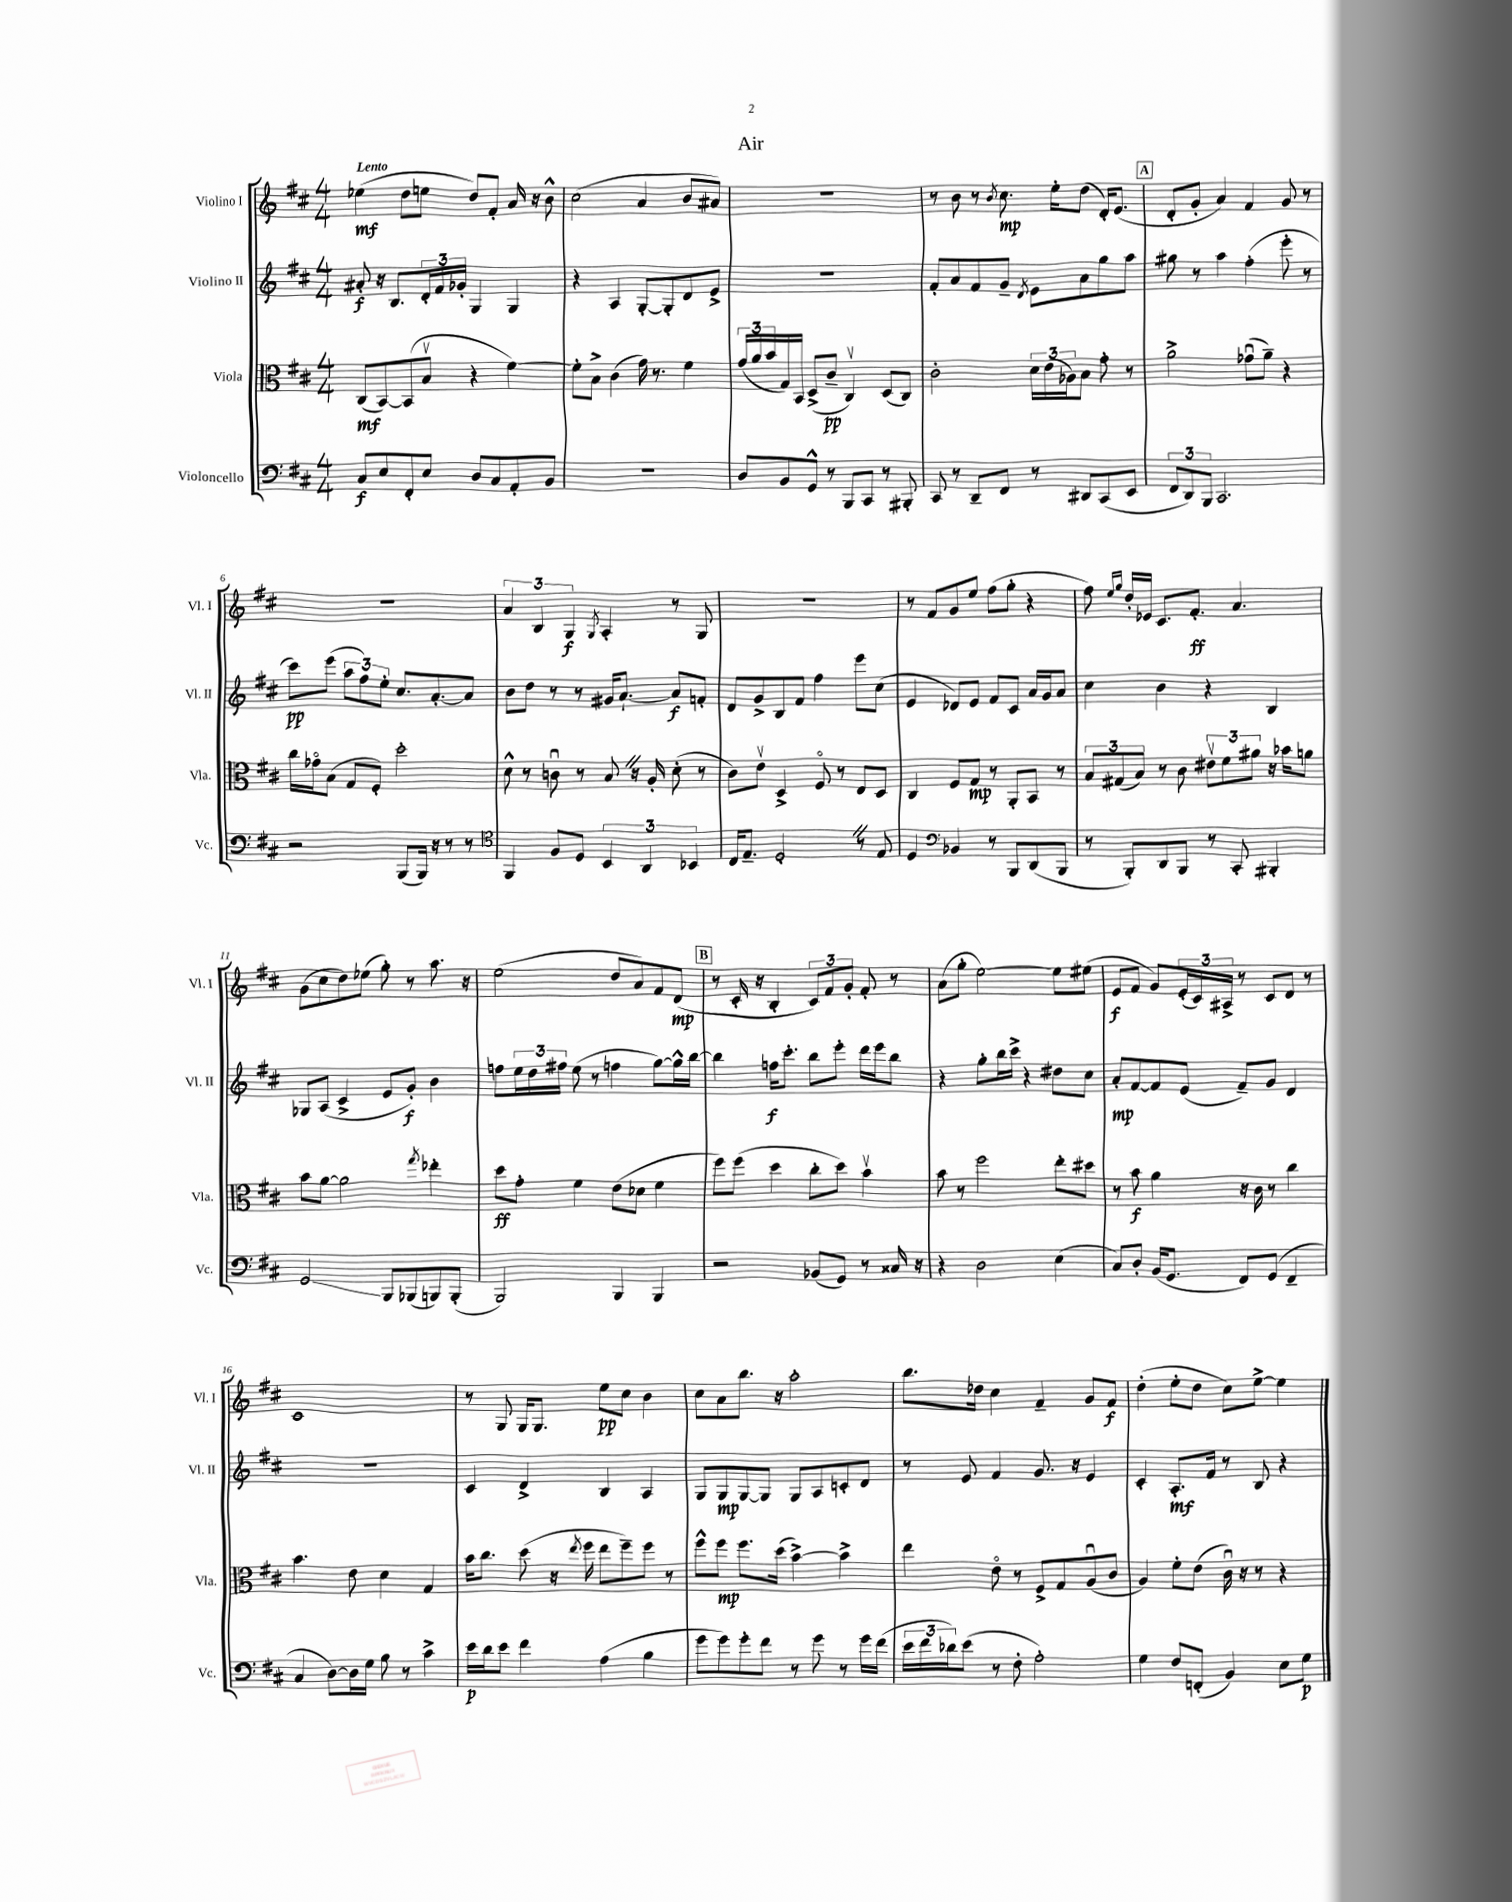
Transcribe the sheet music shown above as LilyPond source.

\header { title = "Air" }
<<
\new StaffGroup <<
\new Staff = "s0" \with { instrumentName = "Violino I" shortInstrumentName = "Vl. I" } {
    \clef treble \key d \major \numericTimeSignature \time 4/4 \tempo "Lento"
    ees''4\mf( d''8 e''8 d''8) fis'8-. a'16 r16 b'8-^ |
    cis''2( a'4 b'8 ais'8) |
    R1 |
    r8 b'8 r8 \acciaccatura { b'8 } cis''8.\mp e''16-. d''8( d'16-.) e'8.( |
    \mark \markup { \box "A" } d'8-. g'8-. a'4) fis'4 g'8 r8 |
    R1 |
    \tuplet 3/2 { a'4 b4 g4\f } \acciaccatura { g8 } a4-. r8 g8 |
    r1 |
    r8 fis'8 g'8 e''8 fis''8( g''8-. r4 |
    fis''8) \grace { e''16 g''16 } d''16-. ees'16 cis'8. fis'8.-.\ff a'4. |
    g'8( cis''8 d''8) ees''8( g''8-.) r8 a''8. r16 |
    e''2( d''8 a'8) fis'8 d'8\mp( |
    \mark \markup { \box "B" } r8 cis'16-. r16 b4-. \tuplet 3/2 { cis'8) fis'8 g'8-. } fis'8-. r8 |
    a'8( g''8-. e''2~) e''8 eis''8( |
    e'8\f fis'8 g'8) \tuplet 3/2 { e'16-.( cis'16) ais16-> } r8 cis'8 d'8 r8 |
    cis'1 |
    r8 g8 g16 g8. e''8\pp cis''8 b'4 |
    cis''8 a'8 b''8. r16 a''2-. |
    b''8. des''16 cis''4 fis'4-- g'8 fis'8\f |
    d''4-.( e''8-. d''8 cis''8) e''8~-> e''4 \bar "|." |
}
\new Staff = "s1" \with { instrumentName = "Violino II" shortInstrumentName = "Vl. II" } {
    \clef treble \key d \major \numericTimeSignature \time 4/4
    ais'8-.\f r16 b8. \tuplet 3/2 { d'16-. fis'16 ges'16-. } g4 g4 |
    r4 a4 g8~-. g8-. d'8 e'8-> |
    R1 |
    fis'8-. a'8 fis'8 g'8-- \acciaccatura { d'8 } e'8 a'8 g''8 a''8 |
    \mark \markup { \box "A" } gis''8 r8 a''4 fis''4-.( e'''8-. r8 |
    cis'''8\pp) e'''8( \tuplet 3/2 { a''8 fis''8) e''8-. } cis''8. a'8.~-. a'8 |
    b'8 d''8 r8 r8 gis'16 a'8.~-! a'8\f f'8-. |
    d'8 g'8-> b8 fis'8 fis''4 e'''8 cis''8( |
    e'4 des'8) e'8 fis'8 cis'8 a'16 g'16 a'8 |
    cis''4 b'4 r4 b4 |
    ges8 a8( cis'4-> e'8 g'8-.\f) b'4 |
    f''8 \tuplet 3/2 { e''16 d''16 fis''16 } e''8( r8 f''4 g''8~) g''16-^ b''16~ |
    \mark \markup { \box "B" } b''4 f''16\f cis'''8.-. b''8 e'''8-. d'''16 e'''16 b''8 |
    r4 g''8-. b''16 cis'''16-> r4 dis''8 cis''8 |
    a'8-.\mp fis'8~ fis'8 e'8( fis'8--) g'8 d'4 |
    R1 |
    cis'4 d'4-> b4 a4 |
    g8 g8\mp g8~ g8 g8 a8 c'8-. d'8 |
    r8 e'8 fis'4 g'8. r16 e'4 |
    cis'4-. a8.-.\mf fis'16 r8 b8 r4 \bar "|." |
}
\new Staff = "s2" \with { instrumentName = "Viola" shortInstrumentName = "Vla." } {
    \clef alto \key d \major \numericTimeSignature \time 4/4
    cis8\mf( b,8~) b,8( b8\upbow r4 fis'4~) |
    fis'8-. b8-> cis'4( g'16) r8. fis'4 |
    \tuplet 3/2 { g'16( a'16 b'16 } g16) b,16 d8->( cis'8--\pp cis4\upbow) d8( cis8) |
    cis'2-. \tuplet 3/2 { d'16 e'16( aes16) } b8 g'8-. r8 |
    \mark \markup { \box "A" } a'2-> ges'8\downbow( a'8--) r4 |
    cis''16 ges'16\flageolet b8( g8 fis8-.) d''2-. |
    d'8-^ r8 c'8\downbow r8 b8 \once \override BreathingSign.text = \markup { \musicglyph "scripts.caesura.straight" } \breathe r16 a16-. d'8-.( r8 |
    cis'8) e'8\upbow d4-> fis8\flageolet r8 e8 d8 |
    cis4 fis8 g8\mp r8 a,8-. b,8 r8 |
    \tuplet 3/2 { b8 gis8( b8) } r8 cis'8 \tuplet 3/2 { eis'8\upbow fis'8 ais'8 } r16 bes'16 a'8 |
    b'8 a'8~ a'2 \acciaccatura { g''8 } ees''4-. |
    d''8\ff g'8-. fis'4 e'8( des'8 fis'4 |
    \mark \markup { \box "B" } fis''8) fis''8( d''4 cis''8-. d''8) b'4\upbow |
    b'8 r8 fis''2 e''8-. dis''8 |
    r8 b'8\f a'4 r16 cis'16 r8 cis''4 |
    b'4. e'8 d'4 g4 |
    b'16 cis''8. d''8( r16 \acciaccatura { e''8 } fis''16 e''8 fis''8--) fis''8 r8 |
    fis''8-^ fis''8\mp fis''8. d''16( b'4~->) b'4-> |
    e''4 e'8\flageolet r8 fis8-> g8 a8\downbow( cis'8 |
    a4) fis'8-. e'8( cis'16\downbow) r16 r8 r4 \bar "|." |
}
\new Staff = "s3" \with { instrumentName = "Violoncello" shortInstrumentName = "Vc." } {
    \clef bass \key d \major \numericTimeSignature \time 4/4
    cis8\f e8 fis,8-. e8 d8 cis8 a,8-. b,8 |
    R1 |
    d8 b,8 g,8-^ r8 b,,8 cis,8 r8 bis,,8-. |
    cis,8 r8 d,8-- fis,8 r8 dis,8 cis,8( e,8 |
    \mark \markup { \box "A" } \tuplet 3/2 { fis,8 d,8) b,,8 } cis,2. |
    r2 b,,8( b,,16) r16 r8 r8 |
    \clef tenor fis,4 fis8 d8 \tuplet 3/2 { b,4 a,4 bes,4 } |
    cis16 e8.-- d2-. \once \override BreathingSign.text = \markup { \musicglyph "scripts.caesura.straight" } \breathe r8 e8 |
    d4 \clef bass bes,4 r8 b,,8 d,8( b,,8 |
    r8 b,,8-.) d,8 b,,8 r8 cis,8-. bis,,4-. |
    g,2\glissando b,,8 bes,,8( b,,8) b,,8-.( |
    b,,2) b,,4 b,,4 |
    \mark \markup { \box "B" } r2 bes,8( g,8) r8 cisis16 r16 |
    r4 d2 e4( |
    cis8) d8-. b,16( g,8. fis,8) g,8( fis,4-- |
    cis4 d8~) d16 g16 b8 r8 cis'4-> |
    e'16\p d'16 e'8 fis'4 a4( b4 |
    g'8 g'8) g'8-. fis'8 r8 g'8 r8 g'16 fis'16( |
    \tuplet 3/2 { e'16 fis'16 des'16) } e'8( r8 fis8-. a2-.) |
    g4 fis8 f,8-.( b,4) e8 g8\p \bar "|." |
}
>>
>>
